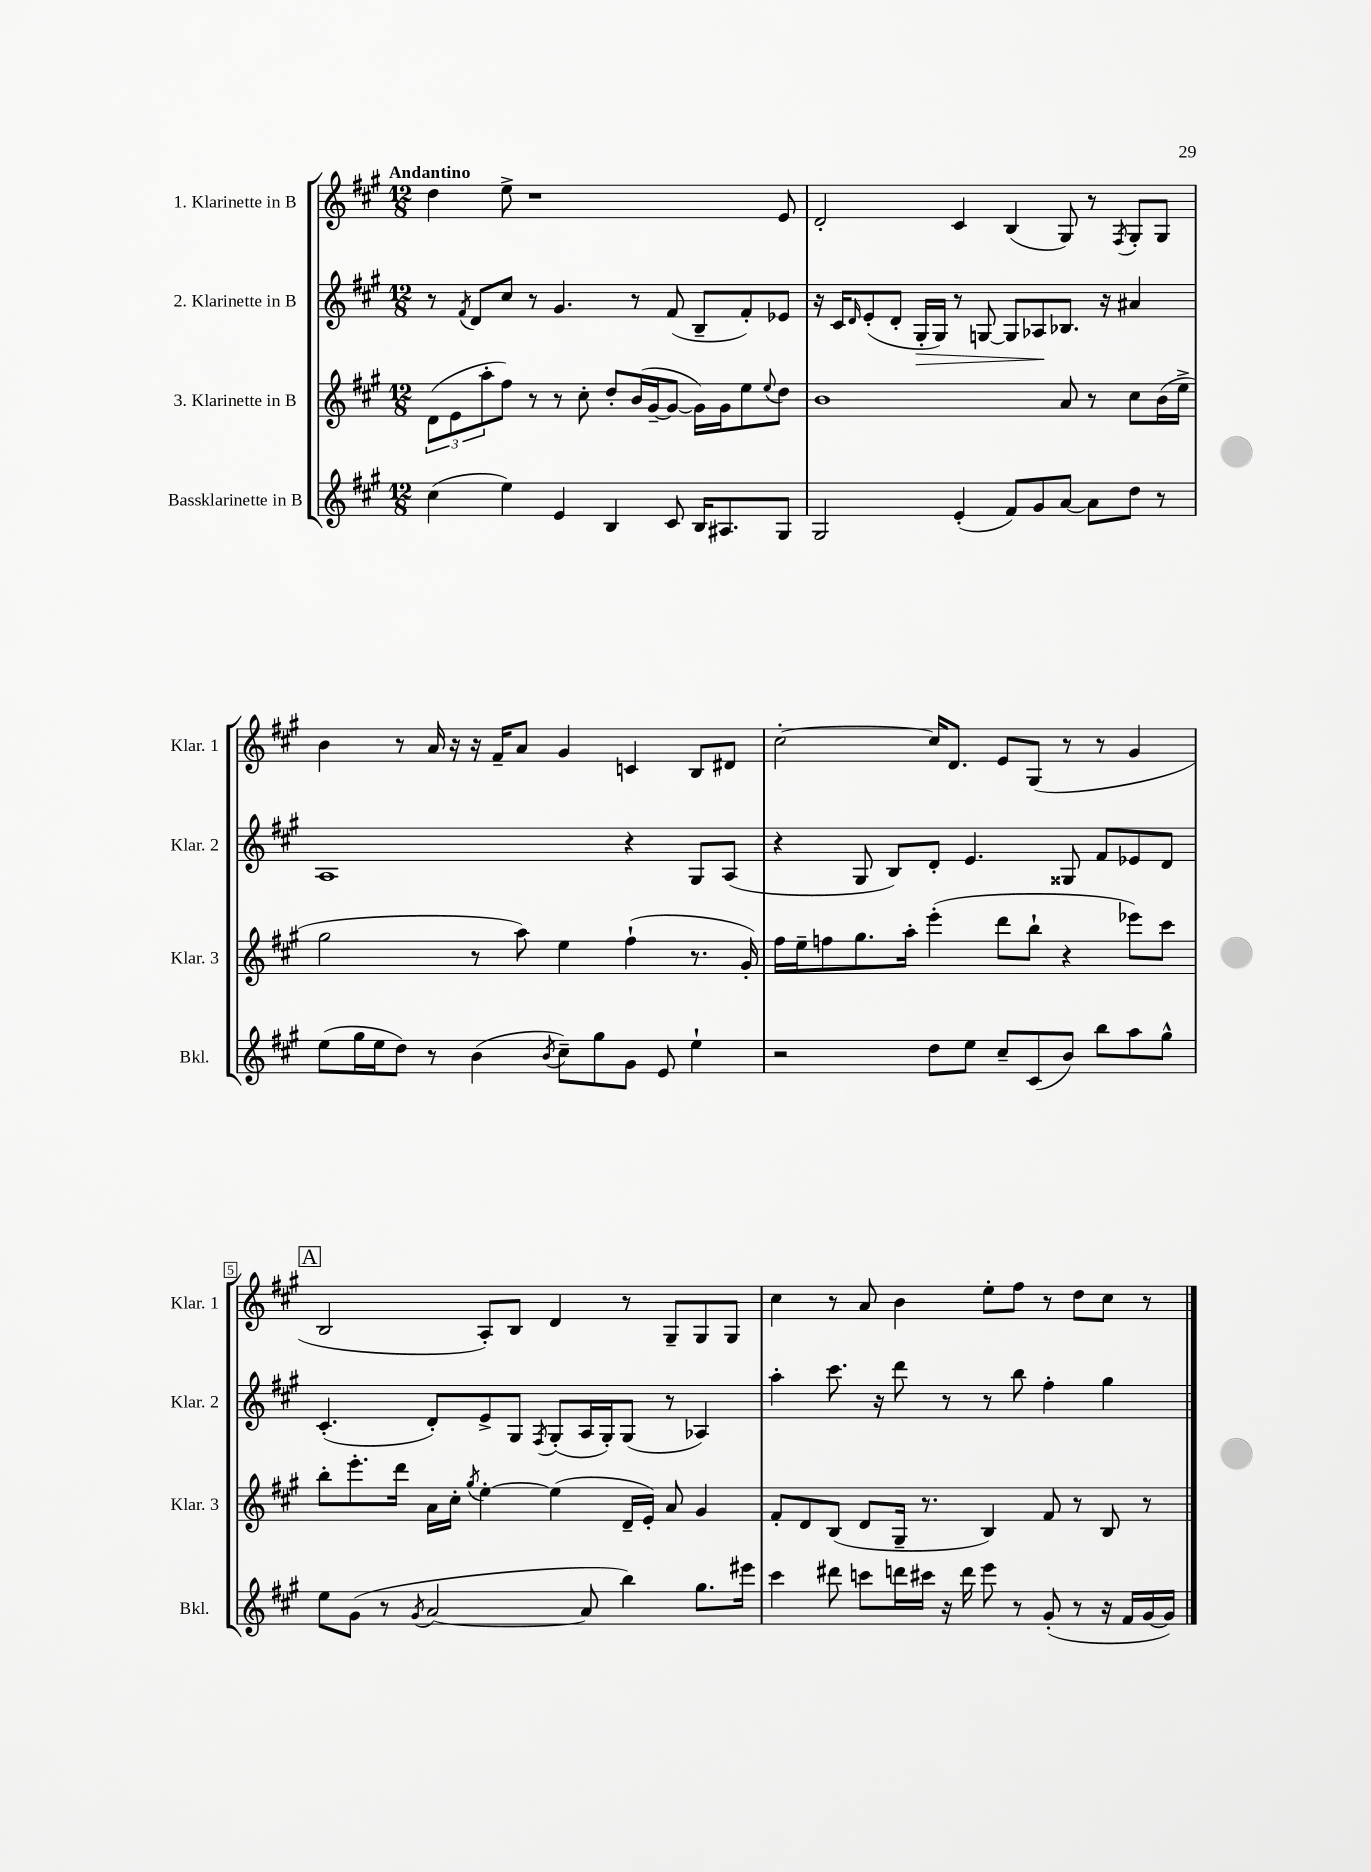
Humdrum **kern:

**kern	**kern	**kern	**kern
*staff4	*staff3	*staff2	*staff1
*clefG2	*clefG2	*clefG2	*clefG2
*k[f#c#g#]	*k[f#c#g#]	*k[f#c#g#]	*k[f#c#g#]
*M12/8	*M12/8	*M12/8	*M12/8
(4cc#	(12d	8r	4dd
.	12e	.	.
.	.	8qf#	.
.	.	8d	.
.	12aa'	.	.
4ee)	8ff#)	8cc#	8ee^
.	8r	8r	1r
4e	8r	4.g#	.
.	8cc#'	.	.
4B	8dd'	.	.
.	(16b	8r	.
.	[16g#~	.	.
8c#	8g#_	(8f#	.
16B	16g#])	8B~	.
8.A#	16g#	.	.
.	8ee	8f#')	.
.	8qqee	.	.
8G#	8dd	8e-	8e
=	=	=	=
2G#	1b	16r	2d'
.	.	16c#	.
.	.	16qqd	.
.	.	(8e'	.
.	.	8d'	.
.	.	16G#'	.
.	.	16G#)	.
(4e'	.	8r	4c#
.	.	[8G	.
8f#)	.	8G]	(4B
8g#	.	8A-	.
[8a	8a	8.B-	8G#)
8a]	8r	.	8r
.	.	16r	.
.	.	.	8qF#
8dd	8cc#	4a#	8G#'
8r	(16b	.	8G#
.	16ee^	.	.
=	=	=	=
(8ee	2gg#	1A	4b
16gg#	.	.	.
16ee	.	.	.
8dd)	.	.	8r
8r	.	.	16a
.	.	.	16r
(4b	8r	.	16r
.	.	.	16f#~
.	8aa)	.	8a
8qb	.	.	.
8cc#~)	4ee	.	4g#
8gg#	.	.	.
8g#	(4ff#`	4r	4c
8e	.	.	.
4ee`	8.r	8G#	8B
.	.	(8A	8d#
.	16g#')	.	.
=	=	=	=
2r	16ff#	4r	[2cc#'
.	16ee~	.	.
.	8ff	.	.
.	8.gg#	8G#	.
.	.	8B)	.
.	16aa'	.	.
8dd	(4eee'	8d'	16cc#]
.	.	.	8.d
8ee	.	4.e	.
8cc#~	8ddd	.	8e
(8c#	8bb`	.	(8G#
8b)	4r	8G##	8r
8bb	.	8f#	8r
8aa	8eee-)	8e-	4g#
8gg#^^	8ccc#	8d	.
=	=	=	=
8ee	8bb'	(4.c#'	2B
(8g#	8.eee'	.	.
8r	.	.	.
.	16ddd	.	.
8qg#	.	.	.
[2a	16a	8d')	.
.	16cc#'	.	.
.	8qgg#	.	.
.	[4ee'	8e^	8A')
.	.	8G#	8B
.	.	8qF#	.
.	(4ee]	(8G#'	4d
8a]	.	16A	.
.	.	16G#')	.
4bb)	16d~	(8G#	8r
.	16e')	.	.
.	8a	8r	8G#~
8.gg#	4g#	4A-)	8G#
.	.	.	8G#
16eee#	.	.	.
=	=	=	=
4ccc#	8f#'	4aa'	4cc#
.	8d	.	.
8ddd#	(8B	8.ccc#	8r
8ccc	8d	.	8a
.	.	16r	.
16ddd	16G#~	8ddd	4b
16ccc#	8.r	.	.
16r	.	8r	.
16ddd	.	.	.
8eee	4B)	8r	8ee'
8r	.	8bb	8ff#
(8g#'	8f#	4ff#'	8r
8r	8r	.	8dd
16r	8B	4gg#	8cc#
16f#	.	.	.
[16g#	8r	.	8r
16g#])	.	.	.
==	==	==	==
*-	*-	*-	*-
